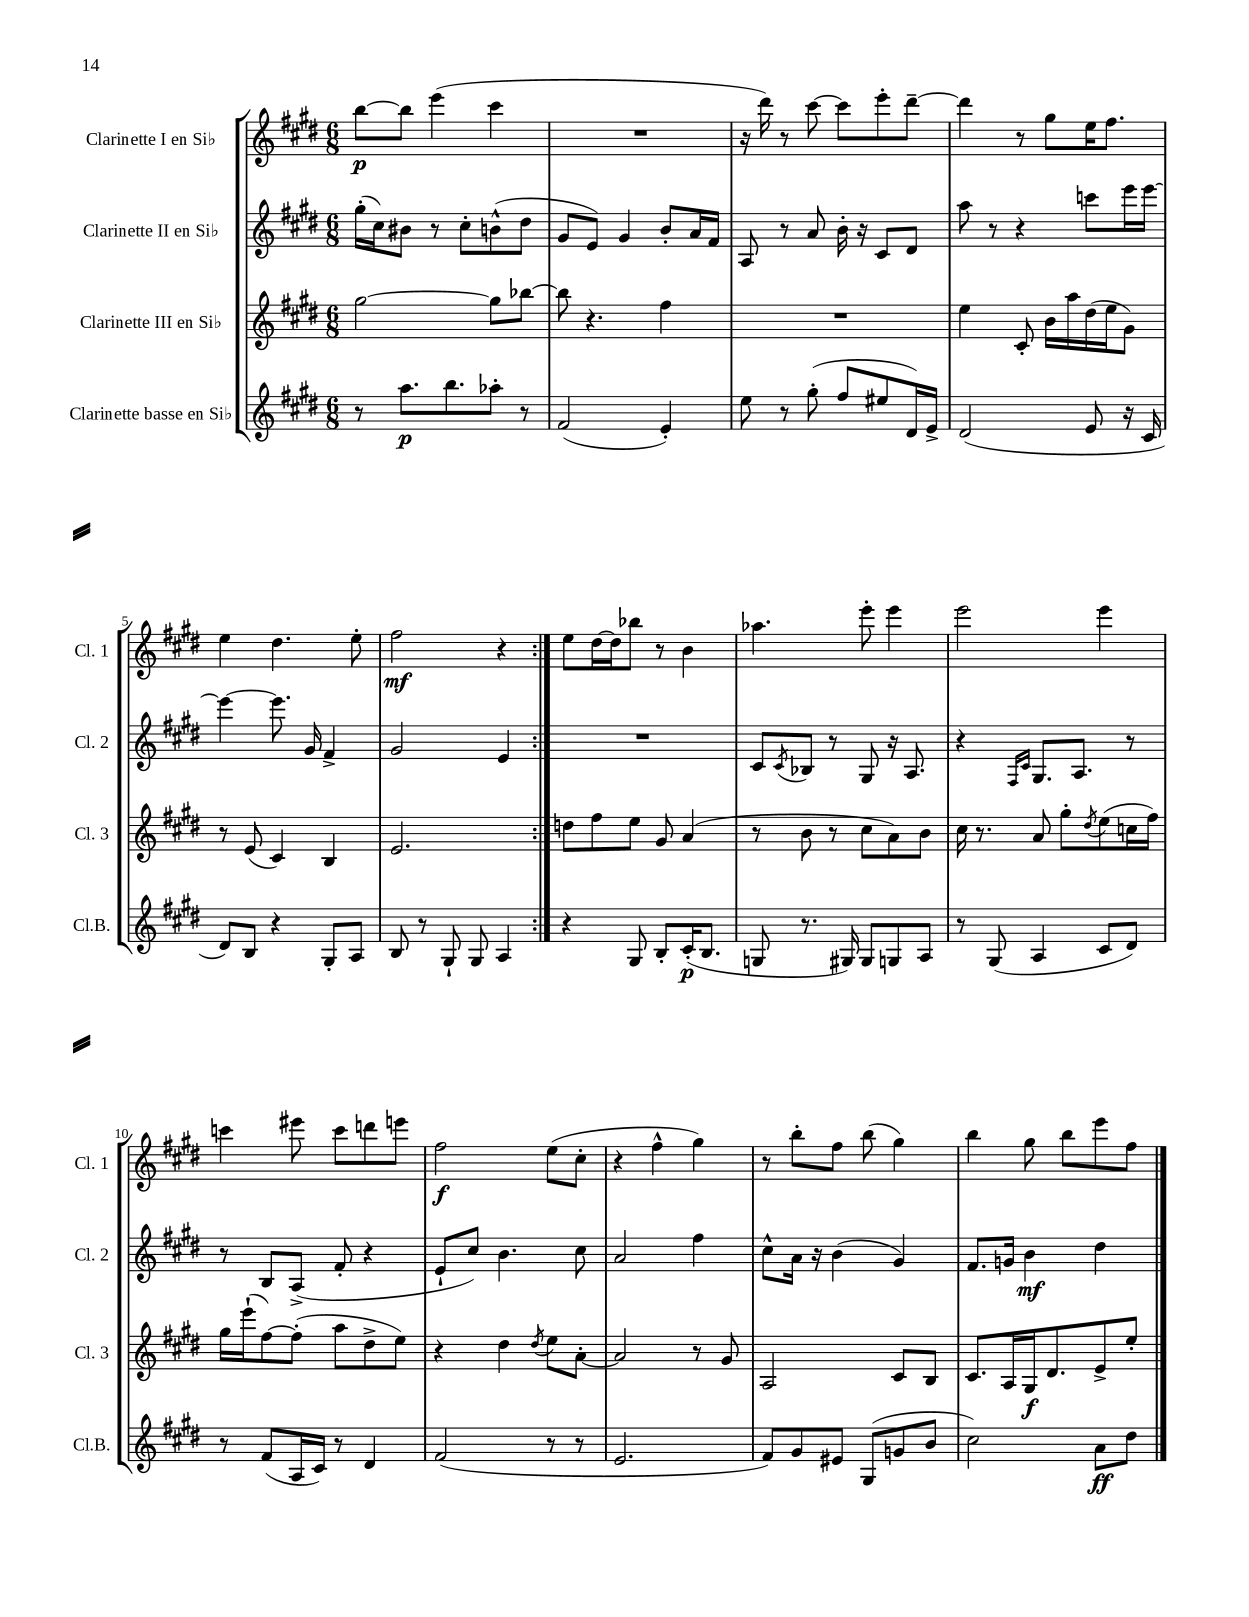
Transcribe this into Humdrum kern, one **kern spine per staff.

**kern	**dynam	**kern	**dynam	**kern	**dynam	**kern	**dynam
*part4	*part4	*part3	*part3	*part2	*part2	*part1	*part1
*staff4	*staff4	*staff3	*staff3	*staff2	*staff2	*staff1	*staff1
*I"Clarinette basse en Si♭	*	*I"Clarinette III en Si♭	*	*I"Clarinette II en Si♭	*	*I"Clarinette I en Si♭	*
*I'Cl.B.	*	*I'Cl. 3	*	*I'Cl. 2	*	*I'Cl. 1	*
*clefG2	*	*clefG2	*	*clefG2	*	*clefG2	*
*k[f#c#g#d#]	*	*k[f#c#g#d#]	*	*k[f#c#g#d#]	*	*k[f#c#g#d#]	*
*M6/8	*	*M6/8	*	*M6/8	*	*M6/8	*
=1	=1	=1	=1	=1	=1	=1	=1
8r	.	[2gg#\	.	(16gg#'\LL	.	[8bb\L	p
.	.	.	.	16cc#\J)	.	.	.
8.aa\L	p	.	.	8b#X\J	.	8bb\J]	.
.	.	.	.	8r	.	(4eee\	.
8.bb\	.	.	.	.	.	.	.
.	.	.	.	8cc#'\L	.	.	.
8aa-X'\J	.	8gg#\L]	.	(8bn^^\	.	4ccc#\	.
8r	.	[8bb-X\J	.	8dd#\J	.	.	.
=2	=2	=2	=2	=2	=2	=2	=2
(2f#/	.	8bb-\]	.	8g#/L	.	2.r	.
.	.	4.r	.	8e/J)	.	.	.
.	.	.	.	4g#/	.	.	.
4e'/)	.	4ff#\	.	8b'/L	.	.	.
.	.	.	.	16a/L	.	.	.
.	.	.	.	16f#/JJ	.	.	.
=3	=3	=3	=3	=3	=3	=3	=3
8ee\	.	2.r	.	8A/	.	16r	.
.	.	.	.	.	.	16ddd#\)	.
8r	.	.	.	8r	.	8r	.
(8gg#'\	.	.	.	8a/	.	[8ccc#\	.
8ff#/L	.	.	.	16b'\	.	8ccc#\L]	.
.	.	.	.	16r	.	.	.
8ee#X/	.	.	.	8c#/L	.	8eee'\	.
16d#/L)	.	.	.	8d#/J	.	[8ddd#~\J	.
16e^/JJ	.	.	.	.	.	.	.
=4	=4	=4	=4	=4	=4	=4	=4
(2d#/	.	4ee\	.	8aa\	.	4ddd#\]	.
.	.	.	.	8r	.	.	.
.	.	8c#'/	.	4r	.	8r	.
.	.	16b\LL	.	.	.	8gg#\L	.
.	.	16aa\	.	.	.	.	.
8e/	.	(16dd#\	.	8cccn\L	.	16ee\K	.
.	.	16ee\J	.	.	.	8.ff#\J	.
16r	.	8g#\J)	.	16eee\L	.	.	.
16c#/	.	.	.	[16eee\JJ	.	.	.
!!LO:LB:g=z
=5	=5	=5	=5	=5	=5	=5	=5
8d#/L)	.	8r	.	4eee\_	.	4ee\	.
8B/J	.	(8e/	.	.	.	.	.
4r	.	4c#/)	.	8.eee\]	.	4.dd#\	.
.	.	.	.	16g#/	.	.	.
8G#'/L	.	4B/	.	4f#^/	.	.	.
8A/J	.	.	.	.	.	8ee'\	.
=6	=6	=6	=6	=6	=6	=6	=6
8B/	.	2.e/	.	2g#/	.	2ff#\	mf
8r	.	.	.	.	.	.	.
8G#`/	.	.	.	.	.	.	.
8G#/	.	.	.	.	.	.	.
4A/	.	.	.	4e/	.	4r	.
=7:|!	=7:|!	=7:|!	=7:|!	=7:|!	=7:|!	=7:|!	=7:|!
4r	.	8ddn\L	.	2.r	.	8ee\L	.
.	.	8ff#\	.	.	.	[16dd#\L	.
.	.	.	.	.	.	16dd#\J]	.
8G#/	.	8ee\J	.	.	.	8bb-X\J	.
8B'/L	.	8g#/	.	.	.	8r	.
(16c#'/K	p	(4a/	.	.	.	4b\	.
8.B/J	.	.	.	.	.	.	.
=8	=8	=8	=8	=8	=8	=8	=8
8Gn/	.	8r	.	8c#/L	.	4.aa-X\	.
.	.	.	.	8qc#/	.	.	.
8.r	.	8b\	.	8B-X/J	.	.	.
.	.	8r	.	8r	.	.	.
16G#X/)	.	.	.	.	.	.	.
8G#/L	.	8cc#\L	.	8G#/	.	8eee'\	.
8Gn/	.	8a\)	.	16r	.	4eee\	.
.	.	.	.	8.A/	.	.	.
8A/J	.	8b\J	.	.	.	.	.
=9	=9	=9	=9	=9	=9	=9	=9
8r	.	16cc#\	.	4r	.	2eee\	.
.	.	8.r	.	.	.	.	.
(8G#/	.	.	.	.	.	.	.
.	.	.	.	16qqF#/LL	.	.	.
.	.	.	.	16qqc#/JJ	.	.	.
4A/	.	8a/	.	8.G#/L	.	.	.
.	.	8gg#'\L	.	.	.	.	.
.	.	.	.	8.A/J	.	.	.
.	.	8qdd#/	.	.	.	.	.
8c#/L	.	(8ee\	.	.	.	4eee\	.
8d#/J)	.	16ccn\L	.	8r	.	.	.
.	.	16ff#\JJ)	.	.	.	.	.
!!LO:LB:g=z
=10	=10	=10	=10	=10	=10	=10	=10
8r	.	16gg#\LL	.	8r	.	4cccn\	.
.	.	(16eee`\J	.	.	.	.	.
(8f#/L	.	[8ff#\)	.	8B/L	.	.	.
16A/L	.	(8ff#'\J]	.	(8A^/J	.	8eee#X\	.
16c#/JJ)	.	.	.	.	.	.	.
8r	.	8aa\L	.	8f#'/	.	8ccc\L	.
4d#/	.	8dd#^\	.	4r	.	8dddn\	.
.	.	8ee\J)	.	.	.	8eeen\J	.
=11	=11	=11	=11	=11	=11	=11	=11
(2f#/	.	4r	.	8e`/L	.	2ff#\	f
.	.	.	.	8cc#/J)	.	.	.
.	.	4dd#\	.	4.b\	.	.	.
.	.	8qdd#/	.	.	.	.	.
8r	.	8ee\L	.	.	.	(8ee\L	.
8r	.	[8a'\J	.	8cc#\	.	8cc#'\J	.
=12	=12	=12	=12	=12	=12	=12	=12
2.e/	.	2a/]	.	2a/	.	4r	.
.	.	.	.	.	.	4ff#^^\	.
.	.	8r	.	4ff#\	.	4gg#\)	.
.	.	8g#/	.	.	.	.	.
=13	=13	=13	=13	=13	=13	=13	=13
8f#/L)	.	2A/	.	8cc#^^\L	.	8r	.
8g#/	.	.	.	16a\Jk	.	8bb'\L	.
.	.	.	.	16r	.	.	.
8e#X/J	.	.	.	(4b\	.	8ff#\J	.
(8G#/L	.	.	.	.	.	(8bb\	.
8gn/	.	8c#/L	.	4g#/)	.	4gg#\)	.
8b/J	.	8B/J	.	.	.	.	.
=14	=14	=14	=14	=14	=14	=14	=14
2cc#\)	.	8.c#/L	.	8.f#/L	.	4bb\	.
.	.	16A/L	.	16gn/Jk	.	.	.
.	.	16G#/J	f	4b\	mf	8gg#\	.
.	.	8.d#/	.	.	.	.	.
.	.	.	.	.	.	8bb\L	.
8a\L	ff	8e^/	.	4dd#\	.	8eee\	.
8dd#\J	.	8ee'/J	.	.	.	8ff#\J	.
==	==	==	==	==	==	==	==
*-	*-	*-	*-	*-	*-	*-	*-
